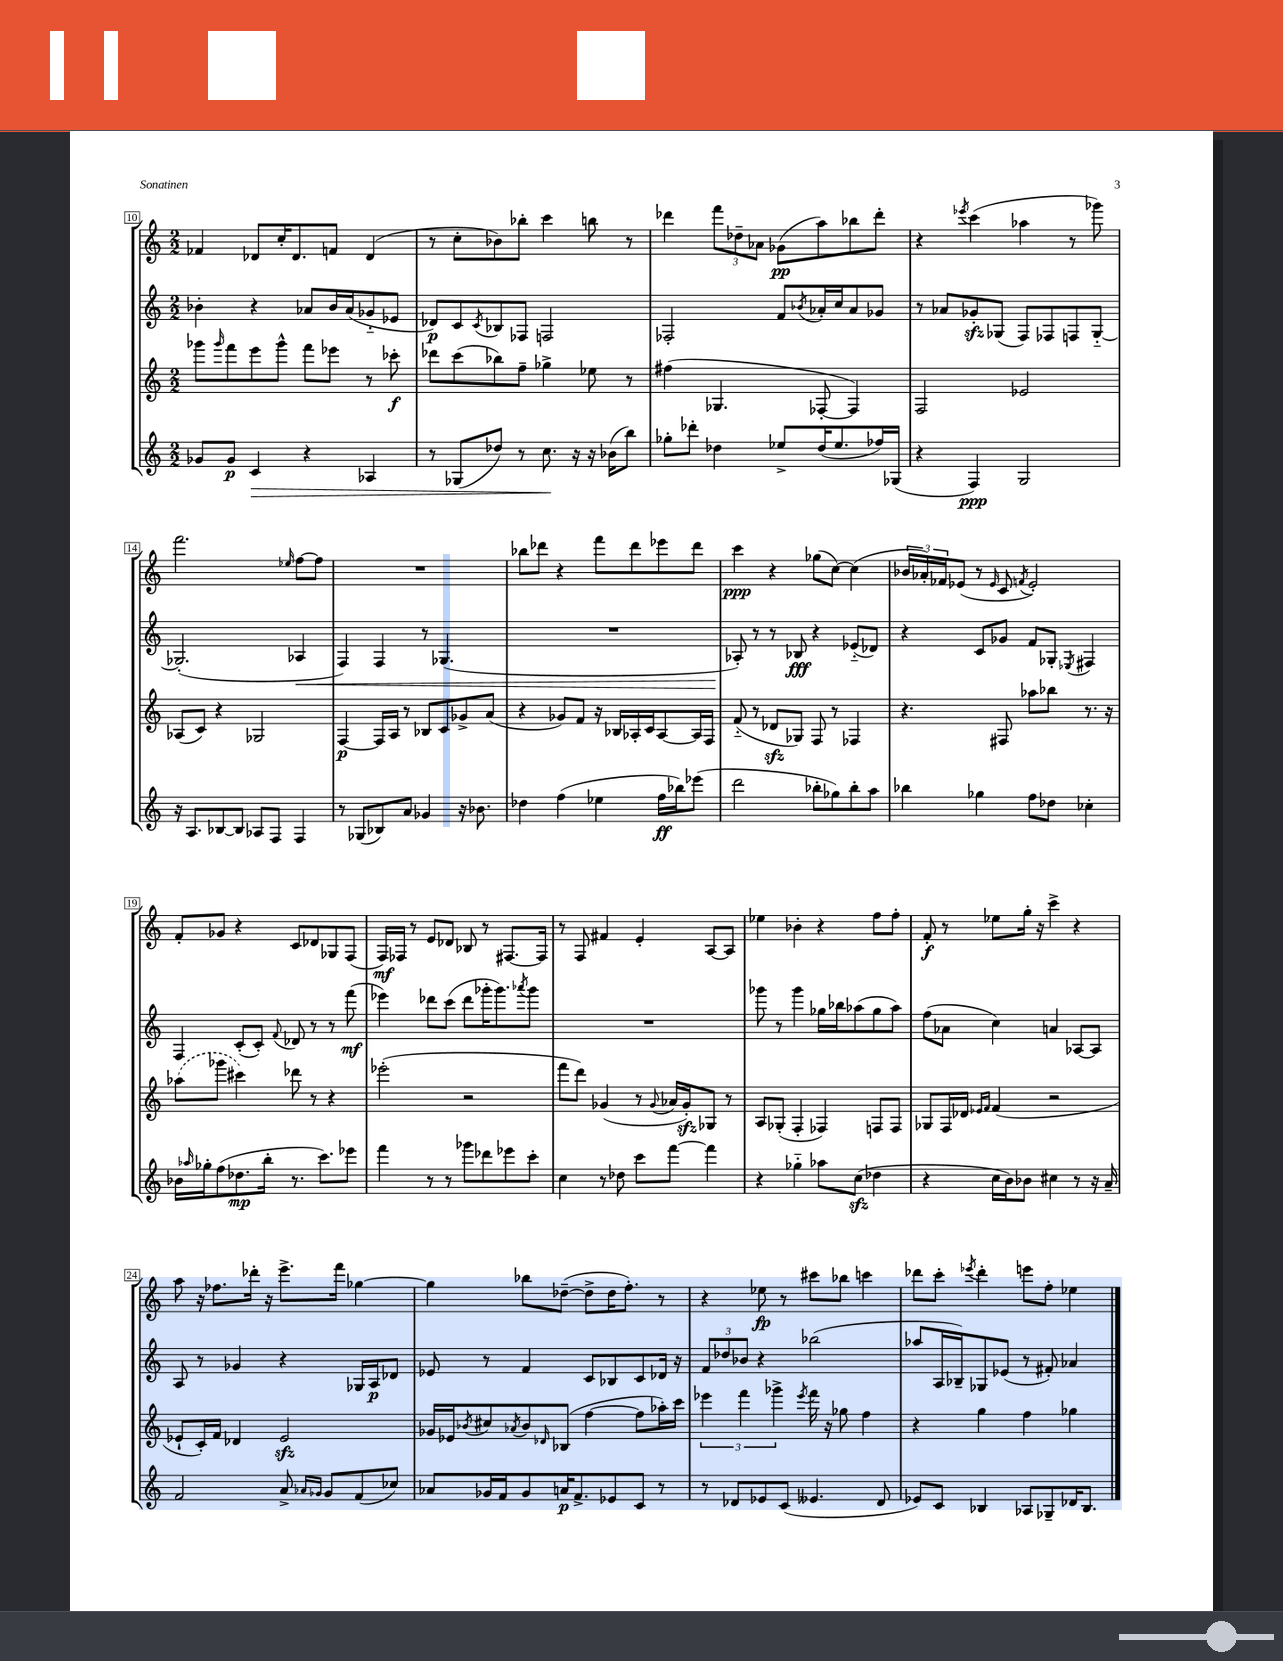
<<
\new StaffGroup <<
\new Staff = "s0" {
    \clef treble \key c \major \numericTimeSignature \time 2/2
    fes'4 des'8 c''16-. des'8. f'8 des'4( |
    r8 c''8-. bes'8) bes''8-. c'''4 b''8 r8 |
    des'''4 \tuplet 3/2 { f'''8 des''8-- aes'8 } ges'8\pp( a''8) bes''8 des'''8-. |
    r4 \acciaccatura { ees'''8 } c'''4( aes''4 r8 ges'''8) |
    f'''2. \grace { ees''16 } f''8~ f''8 |
    R1 |
    bes''8 des'''8 r4 f'''8 des'''8 ees'''8 des'''8 |
    c'''4\ppp r4 ges''8( c''8~) c''4( |
    \tuplet 3/2 { bes'16 aes'16-.) fes'16 } ees'8( r8 \grace { ees'16 } c'8 \acciaccatura { f'8 } ees'2-.) |
    f'8-. ges'8 r4 c'8 des'8 ges8 f8( |
    f16\mf) fes16 r8 e'8 des'8 bes8 r8 fis8.~ fis16 |
    r8 f8 fis'4 e'4-. a8~ a8 |
    ees''4 bes'4-. r4 f''8 f''8-. |
    f'8-.\f r8 ees''8 g''16-. r16 c'''4-> r4 |
    a''8 r16 fes''8. des'''16-. r16 e'''8.-> f'''16 ges''4~ |
    ges''4 bes''8 des''8~--( des''8-> des''16 f''8.-.) r8 |
    r4 ees''8\fp r8 cis'''8 bes''8 c'''4 |
    des'''8 c'''8-. \acciaccatura { ees'''8 } des'''4-. e'''8 f''8-. ees''4 \bar "|." |
}
\new Staff = "s1" {
    \clef treble \key c \major \numericTimeSignature \time 2/2
    bes'4-. r4 aes'8 bes'16 aes'16( ges'8-_ ees'8 |
    des'8\p) c'8 \acciaccatura { c'8 } bes8 fes8 f2 |
    fes2-. f'8 \acciaccatura { bes'8 } aes'16-. c''16 aes'8 ges'8 |
    r8 aes'8 ges'8-.\sfz ges8( f8) fes8 f8 ges8~-_ |
    ges2.-.( aes4\< |
    f4) f4 r8 ges4.( |
    R1 |
    aes8-.\!) r8 r8 bes8\fff r4 ees'8-_( des'8) |
    r4 c'8 ges'8 f'8 ges8-. \acciaccatura { ees8 } fis4 |
    f4 c'8-.( c'8-.) \appoggiatura { f'8 } des'8 r8 r8 f'''8\mf( |
    ees'''4) des'''8 c'''8( des'''8 ges'''16-. ges'''8.) \acciaccatura { aes'''8 } ges'''8 |
    R1 |
    ges'''8 r8 ges'''4 ges''16 bes''16 aes''8( ges''8 aes''8) |
    f''8( aes'8 c''4) a'4 aes8~ aes8 |
    a8 r8 ges'4 r4 ges16 a16\p des'8 |
    ees'8 r8 f'4 c'8 bes8 c'8 des'16 r16 |
    \tuplet 3/2 { f'8 des''8 bes'8 } r4 bes''2( |
    aes''8 a16 bes16--) ges8 ees'8( r8 fis'8-.) aes'4 \bar "|." |
}
\new Staff = "s2" {
    \clef treble \key c \major \numericTimeSignature \time 2/2
    ges'''8 \grace { ges'''16 } f'''8 e'''8 ges'''8-^ f'''8 ees'''8 r8 ces'''8-.\f |
    des'''8 c'''8( bes''8) f''8-- ges''4-> ees''8 r8 |
    fis''4( ges4. fes8~-. fes4) |
    f2 ees'2 |
    aes8( c'8) r4 ges2 |
    f4~\p f16 a16 r8 bes8 c'8 ges'8-> a'8( |
    r4 ges'8) f'8 r16 bes16 aes16-. c'16 aes8~ aes16 f16 |
    f'8-_( r8 des'8\sfz ges8) f8 r8 fes4 |
    r4. fis8 aes''8 bes''8 r8. r16 |
    \once \slurDashed aes''8( ges'''8 cis'''4) des'''8 r8 r4 |
    ees'''2-.( r2 |
    f'''8 d'''8) ges'4( r8 \appoggiatura { ges'8 } aes'16 ges'16-.\sfz) ges8 r8 |
    a8 ges8-.( f4-. fes4) f8 f8 |
    ges8 f16 des'16 \grace { ees'16 f'16 } f'4( r2 |
    ees'8-! c'16-.) f'16 des'4 ees'2\sfz |
    ges'16 ees'16 \acciaccatura { bes'8 } cis''8 \acciaccatura { aes'8 } bes'8 \grace { des'16 } bes8( f''4~ f''8 aes''16-.) c'''16 |
    \tuplet 3/2 { ees'''4 f'''4 ges'''4-> } \acciaccatura { ees'''8 } f'''16 r16 ges''8 f''4 |
    r4 g''4 f''4 ges''4 \bar "|." |
}
\new Staff = "s3" {
    \clef treble \key c \major \numericTimeSignature \time 2/2
    ges'8 ges'8\p c'4\> r4 aes4 |
    r8 ges8( des''8) r8 c''8.\! r16 r16 bes'16( b''8) |
    ges''8-. des'''8-. des''4 ees''8-> des''16( ees''8. fes''16) ges16( |
    r4 f4\ppp) g2 |
    r16 a8. bes8~ bes8 aes8 f8 f4 |
    r8 ges8( bes8) a'8 ges'4 r16 bes'8. |
    des''4 f''4( ees''4 f''16\ff bes''16) ees'''8( |
    d'''2 bes''8-. ges''8) bes''8-. a''8 |
    bes''4 ges''4 f''8 des''8 ces''4-. |
    bes'16 \grace { aes''16 } ges''16-. f''8( des''8.\mp b''16-. r8. c'''8.) ees'''8 |
    f'''4 r8 r8 ges'''8 des'''8 ees'''8 c'''8-. |
    c''4 r8 des''8 c'''8 f'''8~ f'''4 |
    r4 ges''4-_ aes''8 c''8\sfz( des''4 |
    r4 c''16 b'16) bes'8 cis''4 r8 r16 a'16-- |
    f'2 a'8-> \grace { aes'16 ges'16 } ges'8 f'8( ces''8) |
    aes'8 ges'16 f'16 ges'8 a'16\p f'8.-> ees'8 c'8 r8 |
    r8 des'8 ees'8 c'8( eeses'4. des'8 |
    ees'8) c'8 bes4 aes8 ges8-- des'16 bes8. \bar "|." |
}
>>
>>
\layout { \context { \Score currentBarNumber = #10 \override BarNumber.stencil = #(make-stencil-boxer 0.1 0.3 ly:text-interface::print) } }
